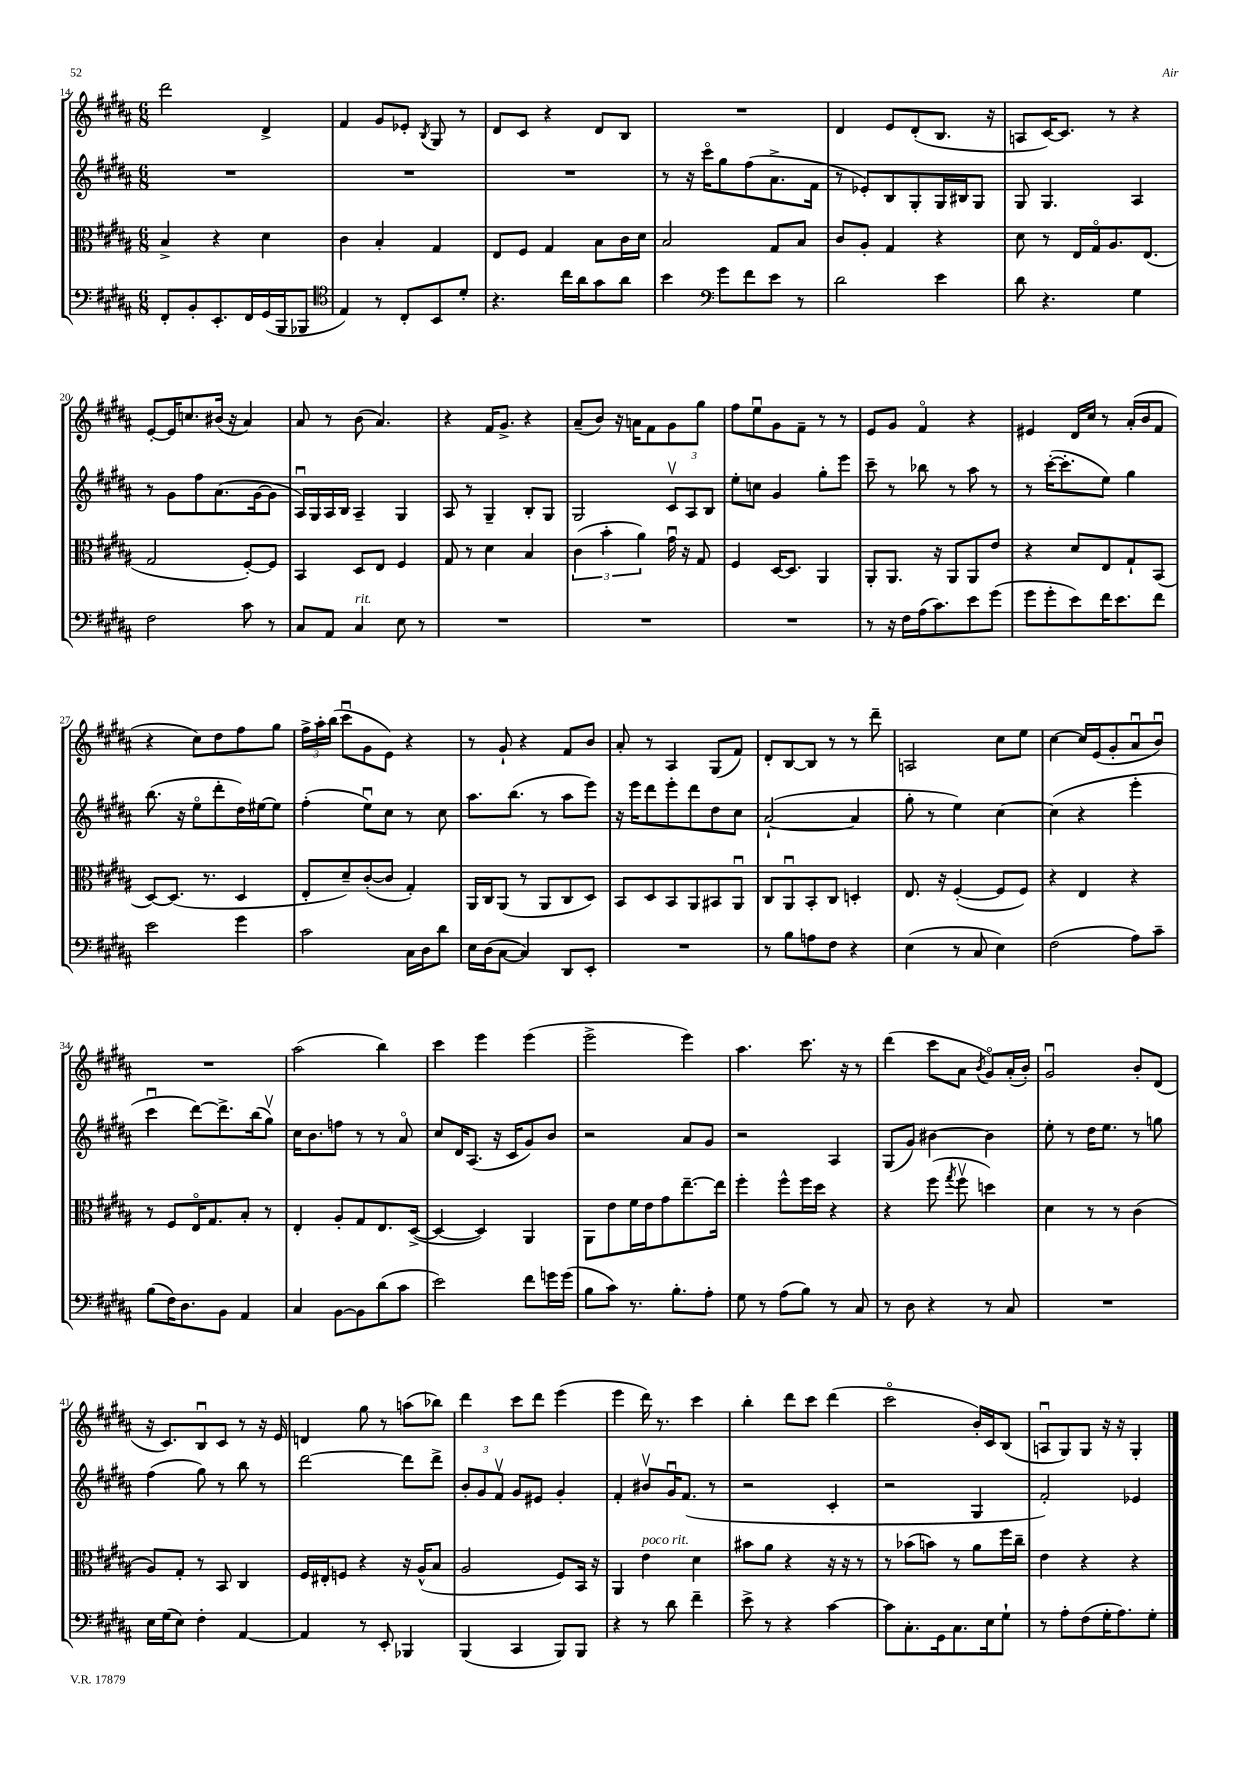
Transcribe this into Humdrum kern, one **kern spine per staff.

**kern	**kern	**kern	**kern
*part4	*part3	*part2	*part1
*staff4	*staff3	*staff2	*staff1
*clefF4	*clefC3	*clefG2	*clefG2
*k[f#c#g#d#a#]	*k[f#c#g#d#a#]	*k[f#c#g#d#a#]	*k[f#c#g#d#a#]
*M6/8	*M6/8	*M6/8	*M6/8
=14	=14	=14	=14
8FF#'/L	4B^/	2.r	2ddd#\
8BB'/	.	.	.
8.EE'/	4r	.	.
16FF#/L	.	.	.
(16GG#/	4d#\	.	4d#^/
16BBB/J	.	.	.
8BBB-X/J	.	.	.
=15	=15	=15	=15
*clefC4	*	*	*
4E/)	4c#\	2.r	4f#/
8r	4B'/	.	8g#/L
8C#'/L	.	.	8e-X'/J
.	.	.	8qB/
8BB/	4G#/	.	8G#/
8d#'/J	.	.	8r
=16	=16	=16	=16
4.r	8E/L	2.r	8d#/L
.	8F#/J	.	8c#/J
.	4G#/	.	4r
16cc#\LL	.	.	.
16a#\J	.	.	.
8g#\	8B\L	.	8d#/L
8a#\J	16c#\L	.	8B/J
.	16d#\JJ	.	.
=17	=17	=17	=17
4b\	2B/	8r	2.r
.	.	16r	.
.	.	16ccc#\KL	.
*clefF4	*	*	*
8g#\L	.	8gg#\	.
8f#\	.	(8ff#\	.
8e\J	8G#/L	8.a#^\	.
8r	8B/J	.	.
.	.	16f#\Jk	.
=18	=18	=18	=18
2d#\	8c#/L	8r	4d#/
.	8A#'/J	8e-X'/L)	.
.	4G#/	8B/	8e/L
.	.	8G#'/	(8d#'/
4e\	4r	16G#/L	8.B/J
.	.	16B#X/J	.
.	.	8G#/J	.
.	.	.	16r
=19	=19	=19	=19
8d#\	8d#\	8G#/	8An/L
4.r	8r	4.G#/	[16c#/K)
.	.	.	8.c#/J]
.	16E/LL	.	.
.	16G#/J	.	.
.	8.A#/	.	8r
4G#\	.	4A#/	4r
.	(8.E/J	.	.
!!LO:LB:g=z
=20	=20	=20	=20
2F#\	2G#/	8r	[8e'/L
.	.	8g#\L	16e/K]
.	.	.	8.ccn/
.	.	8ff#\	.
.	.	(8.a#\	(16b#X/Jk
.	.	.	16r
8c#\	[8F#'/L)	.	4a#/)
.	.	[16g#\k	.
8r	8F#/J]	8g#\J]	.
=21	=21	=21	=21
8C#/L	4BB/	16A#u/LL)	8a#/
.	.	16G#/	.
8AA#/J	.	16A#/	8r
.	.	16B/JJ	.
!LO:TX:a:i:t=rit.	!	!	!
4C#/	8D#/L	4A#~/	(8b\
.	8E/J	.	4.a#/)
8E\	4F#/	4G#/	.
8r	.	.	.
=22	=22	=22	=22
2.r	8G#/	8A#/	4r
.	8r	8r	.
.	4d#\	4G#~/	16f#/KL
.	.	.	8.g#^/J
.	4B/	8B'/L	4r
.	.	8G#/J	.
=23	=23	=23	=23
2.r	(6c#\	2G#/	(8a#~/L
.	.	.	8b/J)
.	6b'\	.	.
.	.	.	16r
.	.	.	16an\KL
.	6a#\)	.	.
.	.	.	8f#\
.	16g#u\	12c#v/L	8g#\
.	16r	.	.
.	.	12A#/	.
.	8G#/	.	8gg#\J
.	.	12B/J	.
=24	=24	=24	=24
2.r	4F#/	8ee'\L	8ff#\L
.	.	8ccn\J	8eeu\
.	[16D#/KL	4g#/	8g#\
.	8.D#/J]	.	.
.	.	.	8f#~\J
.	4AA#/	8gg#'\L	8r
.	.	8eee\J	8r
=25	=25	=25	=25
8r	8AA#'/L	8ccc#~\	8e/L
16r	8.AA#/J	8r	8g#/J
16F#\LL	.	.	.
(16A#\J	.	8bb-X\	4f#/
8.c#\)	16r	.	.
.	8AA#/L	8r	.
8e\	8AA#/	8aa#\	4r
(8g#\J	8e/J	8r	.
=26	=26	=26	=26
8g#\L	4r	8r	4e#X/
8g#'\	.	([16ccc#'\KL	.
.	.	8.ccc#'\]	.
8e\)	8d#/L	.	16d#/LL
.	.	.	16cc#/JJ
16f#\K	8E/	8ee\J)	8r
8.e\	.	.	.
.	8G#`/	4gg#\	(16a#'/LL
.	.	.	16b/J
8f#\J	(8BB/J	.	8f#/J
!!LO:LB:g=z
=27	=27	=27	=27
2e\	[8D#/L)	(8.bb\	4r
.	(8.D#/J]	.	.
.	.	16r	.
.	.	8ee\L	8cc#\L)
.	8.r	.	.
.	.	8ddd#'\	8dd#\
4g#\	4D#/	16dd#\L)	8ff#\
.	.	[16ee#X\J	.
.	.	8ee#\J]	8gg#\J
=28	=28	=28	=28
2c#\	8E'/L	(4ff#'\	24ff#^\LL
.	.	.	24aa#'\
.	.	.	(24bb\JJ
.	8d#~/)	.	8ccc#u\L
.	([8c#'/	8eeu\L)	8g#\
.	8c#/J]	8cc#\J	8e\J)
16C#\LL	4G#'/)	8r	4r
16D#\J	.	.	.
8d#\J	.	8cc#\	.
=29	=29	=29	=29
16E\LL	16AA#/LL	8.aa#\L	8r
(16D#\J	16C#/J	.	.
[8C#\J	(8AA#/J	.	8g#`/
.	.	(8.bb\J	.
4C#/])	8r	.	4r
.	8AA#/L	8r	.
8DD#/L	8C#/	8aa#\L	8f#/L
8EE'/J	8D#/J)	8eee\J)	8b/J
=30	=30	=30	=30
2.r	8BB/L	16r	8a#'/
.	.	16eee\KL	.
.	8D#/	8ddd#\	8r
.	8BB/	8eee'\	4A#/
.	8AA#/	8ddd#\	.
.	8BB#X/	8dd#\	(8G#/L
.	8AA#u/J	8cc#\J	8f#/J)
=31	=31	=31	=31
8r	8C#/L	([2a#`/	8d#'/L
8B\L	8AA#u/	.	[8B/
8An\	8BB'/	.	8B/J]
8F#\J	8C#/J	.	8r
4r	4Dn'/	4a#/]	8r
.	.	.	8ddd#~\
=32	=32	=32	=32
(4E\	8.E/	8gg#'\	2An/
.	.	8r	.
.	16r	.	.
8r	([4F#'/	4ee\)	.
8C#/	.	.	.
4E\)	8F#/L]	[4cc#\	8cc#\L
.	8F#/J)	.	8ee\J
=33	=33	=33	=33
(2F#\	4r	(4cc#\]	[4cc#\
.	4E/	4r	16cc#/LL]
.	.	.	(16e/J
.	.	.	8g#'/
8A#\L)	4r	4eee'\	8a#u/
8c#~\J	.	.	8bu/J)
!!LO:LB:g=z
=34	=34	=34	=34
(8B\L	8r	4ccc#u\	2.r
16F#\K)	8F#/L	.	.
8.D#\	.	.	.
.	16E/K	[8ddd#\L)	.
.	8.G#/	.	.
8BB\J	.	8.ddd#^\]	.
4AA#/	8B'/J	.	.
.	.	(16bb\k	.
.	8r	8gg#v\J)	.
=35	=35	=35	=35
4C#/	4E'/	16cc#\KL	(2aa#\
.	.	8.b\	.
[8BB\L	8A#'/L	8ffn\J	.
8BB\]	8G#/	8r	.
(8d#\	8.E/	8r	4bb\)
8c#\J	.	8a#/	.
.	([16D#^/Jk	.	.
=36	=36	=36	=36
2e\)	4D#/_	8cc#/L	4ccc#\
.	.	16d#/K	.
.	.	(8.A#/J	.
.	4D#/])	.	4eee\
.	.	16r	.
.	.	16c#/KL	.
8f#\L	4AA#/	8g#/)	(4eee\
16gn\L	.	8b/J	.
(16g\JJ	.	.	.
=37	=37	=37	=37
8B\L	8AA#\L	2r	2eee^\
8c#\J)	8e\	.	.
8.r	16f#\L	.	.
.	16e\J	.	.
.	8g#\	.	.
8.B'\L	.	.	.
.	[8.ee~\	8a#/L	4eee\)
8A#'\J	.	8g#/J	.
.	16ee\Jk]	.	.
=38	=38	=38	=38
8G#\	4ff#'\	2r	4.aa#\
8r	.	.	.
(8A#\L	8ff#^^\L	.	.
8B\J)	16ff#\L	.	8.ccc#\
.	16dd#\JJ	.	.
8r	4r	4A#/	.
.	.	.	16r
8C#/	.	.	8r
=39	=39	=39	=39
8r	4r	(8G#/L	(4ddd#\
8D#\	.	8g#/J)	.
4r	(8ff#\	[4b#X\	8ccc#\L
.	8qgg#/	.	.
.	8ff#v\	.	8a#\J
.	.	.	8qb/
8r	4ddn\)	4b#\]	8g#/L)
8C#/	.	.	(16a#'/L
.	.	.	16b'/JJ)
=40	=40	=40	=40
2.r	4d#\	8ee'\	2g#u/
.	.	8r	.
.	8r	16dd#\KL	.
.	.	8.ee\J	.
.	8r	.	.
.	(4c#\	8r	8b'/L
.	.	8ggn\	(8d#/J
!!LO:LB:g=z
=41	=41	=41	=41
16E\LL	8A#/L)	(4ff#\	16r
(16G#\J	.	.	8.c#/L)
8E\J)	8G#'/J	.	.
4F#'\	8r	8gg#\)	8Bu/
.	8BB/	8r	8c#/J
[4AA#/	4C#/	8bb\	8r
.	.	8r	16r
.	.	.	16e/
=42	=42	=42	=42
4AA#/]	16F#/LL	[2ddd#\	4dn/
.	16E#X'/J	.	.
.	8Fn/J	.	.
8r	4r	.	8gg#\
8EE'/	.	.	8r
4BBB-X/	16r	8ddd#\L]	(8aan\L
.	(16A#^^/KL	.	.
.	8B/J	8ddd#^\J	8bb-X\J)
=43	=43	=43	=43
(4BBB/	2A#/	12b'/L	4ddd#\
.	.	12g#/	.
.	.	12f#v/J	.
4CC#/	.	8g#/L	8ccc#\L
.	.	8e#X/J	8ddd#\J
8BBB/L)	8F#/L)	4g#'/	(4eee\
8BBB/J	16BB/Jk	.	.
.	16r	.	.
=44	=44	=44	=44
4r	4AA#/	4f#'/	4eee\
!	!LO:TX:a:i:t=poco rit.	!	!
8r	4e\	8b#Xv/L	16ddd#\)
.	.	.	8.r
8d#\	.	16g#u/K	.
.	.	(8.f#/J	.
4f#~\	4d#\	.	4ccc#\
.	.	8r	.
=45	=45	=45	=45
8e^\	8b#X\L	2r	4bb'\
8r	8a#\J	.	.
4r	4r	.	8ddd#\L
.	.	.	8ccc#\J
[4c#\	16r	4c#'/	(4ddd#\
.	16r	.	.
.	8r	.	.
=46	=46	=46	=46
8c#\L]	8r	2r	2ccc#\
8.C#'\	(8b-X\L	.	.
.	8bn\J)	.	.
16GG#\k	.	.	.
8.C#\	8r	.	.
.	8a#\L	4G#/	16b'/LL)
16E\k	.	.	16c#/J
8G#`\J	16ff#\L	.	(8B/J
.	16cc#~\JJ	.	.
=47	=47	=47	=47
8r	4e\	2f#'/)	8Anu/L
8A#'\L	.	.	8G#/)
(8F#\	4r	.	8G#/J
16G#'\K	.	.	16r
8.A#\)	.	.	16r
.	4r	4e-X/	4G#'/
8G#'\J	.	.	.
==	==	==	==
*-	*-	*-	*-
